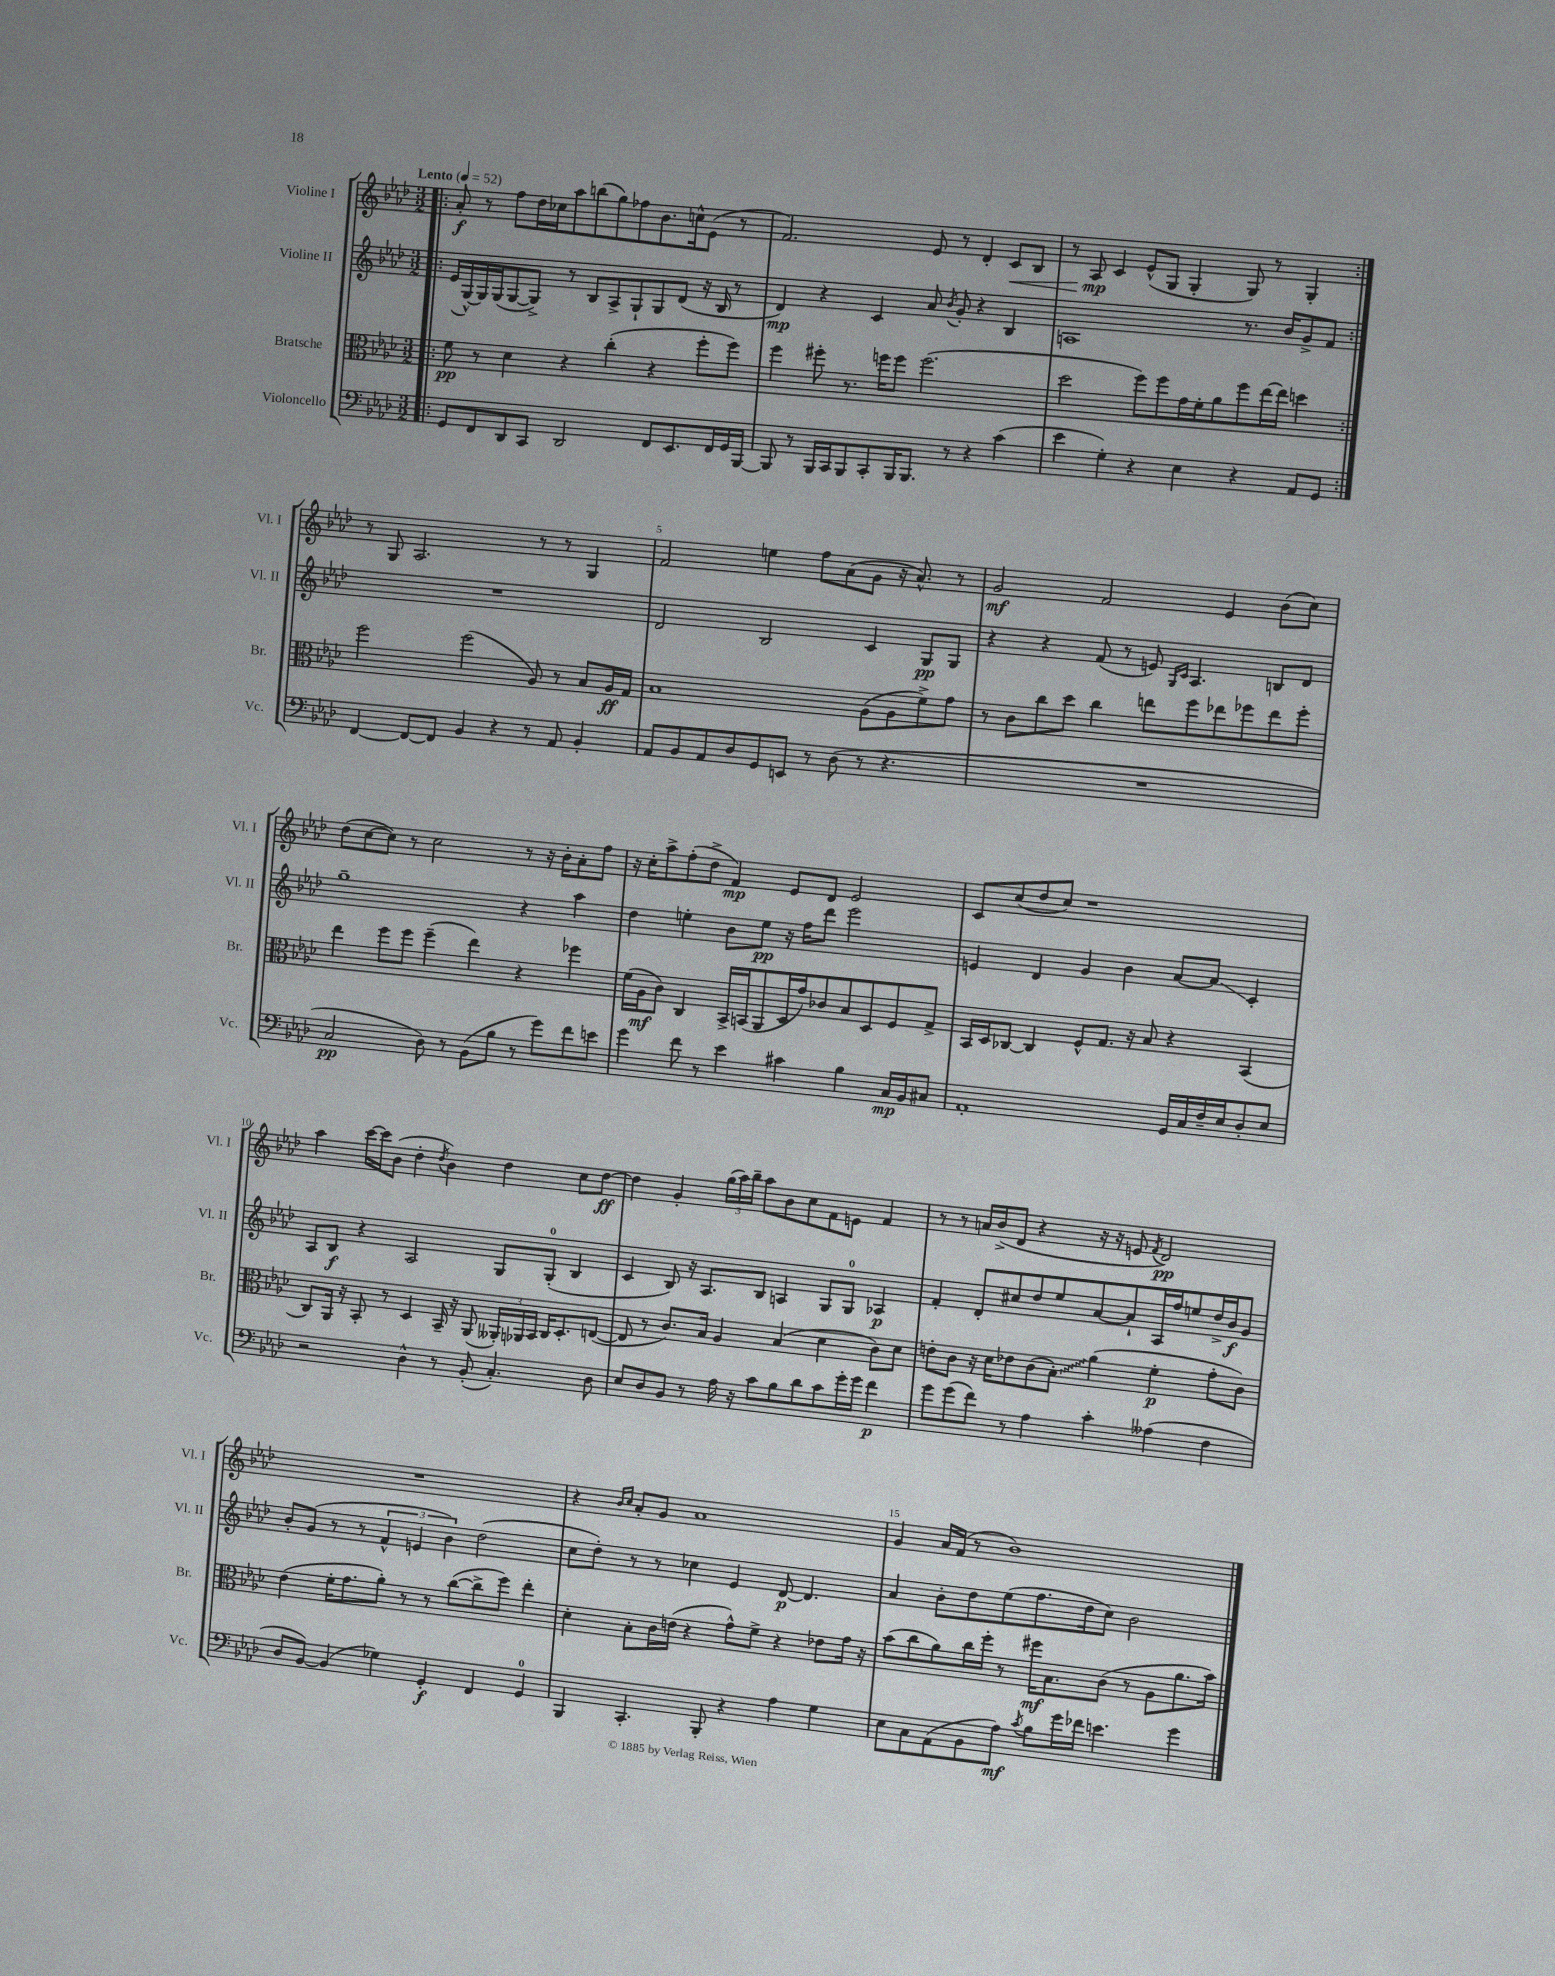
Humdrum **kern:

**kern	**kern	**kern	**kern
*staff4	*staff3	*staff2	*staff1
*clefF4	*clefC3	*clefG2	*clefG2
*k[b-e-a-d-]	*k[b-e-a-d-]	*k[b-e-a-d-]	*k[b-e-a-d-]
*M3/2	*M3/2	*M3/2	*M3/2
*MM52	*MM52	*MM52	*MM52
=!|:	=!|:	=!|:	=!|:
8GG	8f	(16e-	8a-'
.	.	[16G^^)	.
8FF	8r	16G]	8r
.	.	(16G	.
8DD-	4d-	[8G	8ff
8CC	.	8G^])	16dd-
.	.	.	16cc-
2DD-	4r	8r	8aa-
.	.	8B-	(8bb
.	(4cc'	8A-^	8gg)
.	.	8G`	8ff-
8FF	4r	8G	8.b-
8.EE-	.	(8d-	.
.	.	.	16cc^^
.	8ff'	16r	(8e-
16FF	.	16B-	.
16GG	8ff)	8r	8r
[16BBB-	.	.	.
=	=	=	=
8BBB-]	4ff	4d-)	2.f)
8r	.	.	.
16BBB-	8ff#'	4r	.
16CC	.	.	.
8BBB-	8.r	.	.
8CC'	.	4c	.
.	16ff	.	.
16BBB-	8ff	.	.
8.BBB-	.	.	.
.	(2.ff	8a-	8e-
.	.	8qb-	.
8r	.	8g'	8r
4r	.	4r	4d-'
(4c	.	4B-	8c
.	.	.	8B-
=	=	=	=
4e-	2dd-	1A	8r
.	.	.	8A-
4G')	.	.	4c
4r	8ff)	.	(8e-^^
.	8ff	.	8G
4E-	16g	.	4G'
.	16f'	.	.
.	8a-	.	.
4r	8ff	8.r	8G)
.	[16ee-	.	8r
.	16ee-]	16b-	.
8AA-	4dd	8g^	4G'
8GG	.	8f	.
=:|!	=:|!	=:|!	=:|!
[4FF	2ff	1.r	8r
.	.	.	8G
8FF_	.	.	2.A-
8FF]	.	.	.
4BB-	(2ff	.	.
4r	.	.	.
8r	8A-)	.	8r
8AA-	8r	.	8r
4BB-'	8B-	.	4G
.	16A-	.	.
.	16G	.	.
=	=	=	=
8AA-	1B-	2d-	2f
8BB-	.	.	.
8AA-	.	.	.
8D-	.	.	.
8GG	.	2B-	4ee
8EE	.	.	.
8r	.	.	8ff
(8D-	.	.	(8a-
8r	(8A-	4c	8g
4.r	8A-	.	16r
.	.	.	8.a-^^)
.	8f^)	8G	.
.	8g	8G	8r
=	=	=	=
1.r	8r	4r	2g
.	8c	.	.
.	8cc	4r	.
.	8dd-	.	.
.	4cc	(8f	2f
.	.	8r	.
.	8ee	8e)	.
.	.	16qqG	.
.	.	16qqc	.
.	8ff	4.A-	.
.	8ee-	.	4e-
.	8ff-	.	.
.	8ee-	8B	(8b-
.	8ff-'	8d-	8cc)
=	=	=	=
2C	4ee-	1gg~	(8dd-
.	.	.	[8cc
.	8ff	.	8cc])
.	8ff	.	8r
8D-)	(4ff~	.	2cc
8r	.	.	.
(8BB-	4ee-)	.	.
8B-	.	.	.
8r	4r	4r	8r
8g)	.	.	16r
.	.	.	16b-'
8f	4ff-	4aa-	8a-'
8e	.	.	8ff
=	=	=	=
4g	(16f	4dd-	16r
.	16A-	.	16cc'
.	8c)	.	8aa-^
8f	4C	4ee'	(8ff'
8r	.	.	8dd-^
4e-	16BB-^	8b-	4f)
.	(16BB	.	.
.	8AA-	8ee	.
4c#	16D-	16r	8e-
.	16g)	16ff	.
.	8c-	8ddd-	8d-
4B-	8B-	2eee-	2e-
.	8D-	.	.
16C	8F	.	.
16BB-	.	.	.
8C#	8G^	.	.
=	=	=	=
1AA-'	16BB-	4e	8c
.	16D-	.	.
.	[8C-	.	(8cc
.	4C-]	4d-	8dd-
.	.	.	8cc)
.	8F^^	4g	1r
.	8.G	.	.
.	.	4b-	.
.	16r	.	.
.	8B-	.	.
16GG	4r	[8a-	.
16C	.	.	.
16F~	.	8a-]	.
16E-	.	.	.
8D-'	(4BB-	4c'	.
8E-	.	.	.
=	=	=	=
2r	8C)	8A-	4aa-
.	16AA-	8B-	.
.	16r	.	.
.	8BB-'	4r	[16ccc
.	.	.	16ccc]
.	8r	.	(8b-
4D-^^	4D-	2A-	4dd-'
.	.	.	8qdd-
8r	16BB-~	.	4b-)
.	16r	.	.
(8BB-'	(8AA-	.	.
4.C')	24AA--')	8G	4dd-
.	24AA-	.	.
.	24BB-	.	.
.	16C	(8G'	.
.	8.D-'	.	.
.	.	4B-	8cc
8D-	([8E	.	[8dd-
=	=	=	=
8E-	8E]	4c	4dd-]
8D-	8r	.	.
8BB-	8.c)	8B-)	4g'
8r	.	16r	.
.	16B-	8.A-	.
16A-	4A-	.	(24gg
.	.	.	24aa-)
16r	.	.	.
.	.	.	24bb-~
8c	.	8B-	8aa-
8B-	(4B-	4A	8b-
8d-	.	.	8cc
8c	4d-	8G	8f
16g'	.	8G	8e
16g	.	.	.
4f	8c)	4A-	4f
.	8d-	.	.
=	=	=	=
8g	8e'	4f'	8r
(8g	8c	.	8r
8f)	16r	8d-'	16a
.	16d-	.	(16b-^
8r	8e-	8cc#	8d-
4A-	(8c	8dd-	4r
.	8B-')	8ee-	.
4c'	(4a-	[8a-	16r
.	.	.	16r
.	.	8a-`]	8e
.	.	.	8qf
(4A--	4f'	16A-	2d-)
.	.	16ff	.
.	.	8ee	.
4F	8g'	16dd-^	.
.	.	16b-	.
.	8c)	8g	.
=	=	=	=
8D-	(4e-	8b-'	1.r
[8BB-)	.	(8g	.
(4BB-]	16f'	8r	.
.	8.g	.	.
.	.	8r	.
4G-)	8a-')	6f^^	.
.	8r	.	.
.	.	6e	.
4GG'	8r	.	.
.	.	6b-)	.
.	([8cc	.	.
4FF	8cc^]	(2dd-	.
.	8ff)	.	.
4GG	4ee-'	.	.
=	=	=	=
4BBB-	4d-'	8cc	4r
.	.	8dd-')	.
.	.	.	16qqb-
.	.	.	16qqcc
4.CC'	8B-'	8r	8a-'
.	16c	8r	8g
.	(16e	.	.
.	4r	4cc-	1a-
8BBB-'	.	.	.
4r	8g^^)	4e-	.
.	8f^	.	.
4A-	4r	[8d-	.
.	.	4.d-]	.
4G	8e-	.	.
.	16g	.	.
.	16r	.	.
=	=	=	=
8E-	(8b-	4a-	4g
8C	8cc	.	.
(8AA-	8a-)	8b-'	16a-
.	.	.	(16f
8BB-	16cc	8dd-	8r
.	16ff'	.	.
8A-)	8r	(8ee-	1b-)
8qc	.	.	.
8B-	16ff#	8.ff	.
.	8.B-	.	.
16g	.	.	.
16f-	.	16dd-	.
4.e	(8c	8cc)	.
.	8r	2b-	.
.	8A-	.	.
4g	8.a-	.	.
.	16b-)	.	.
==	==	==	==
*-	*-	*-	*-
